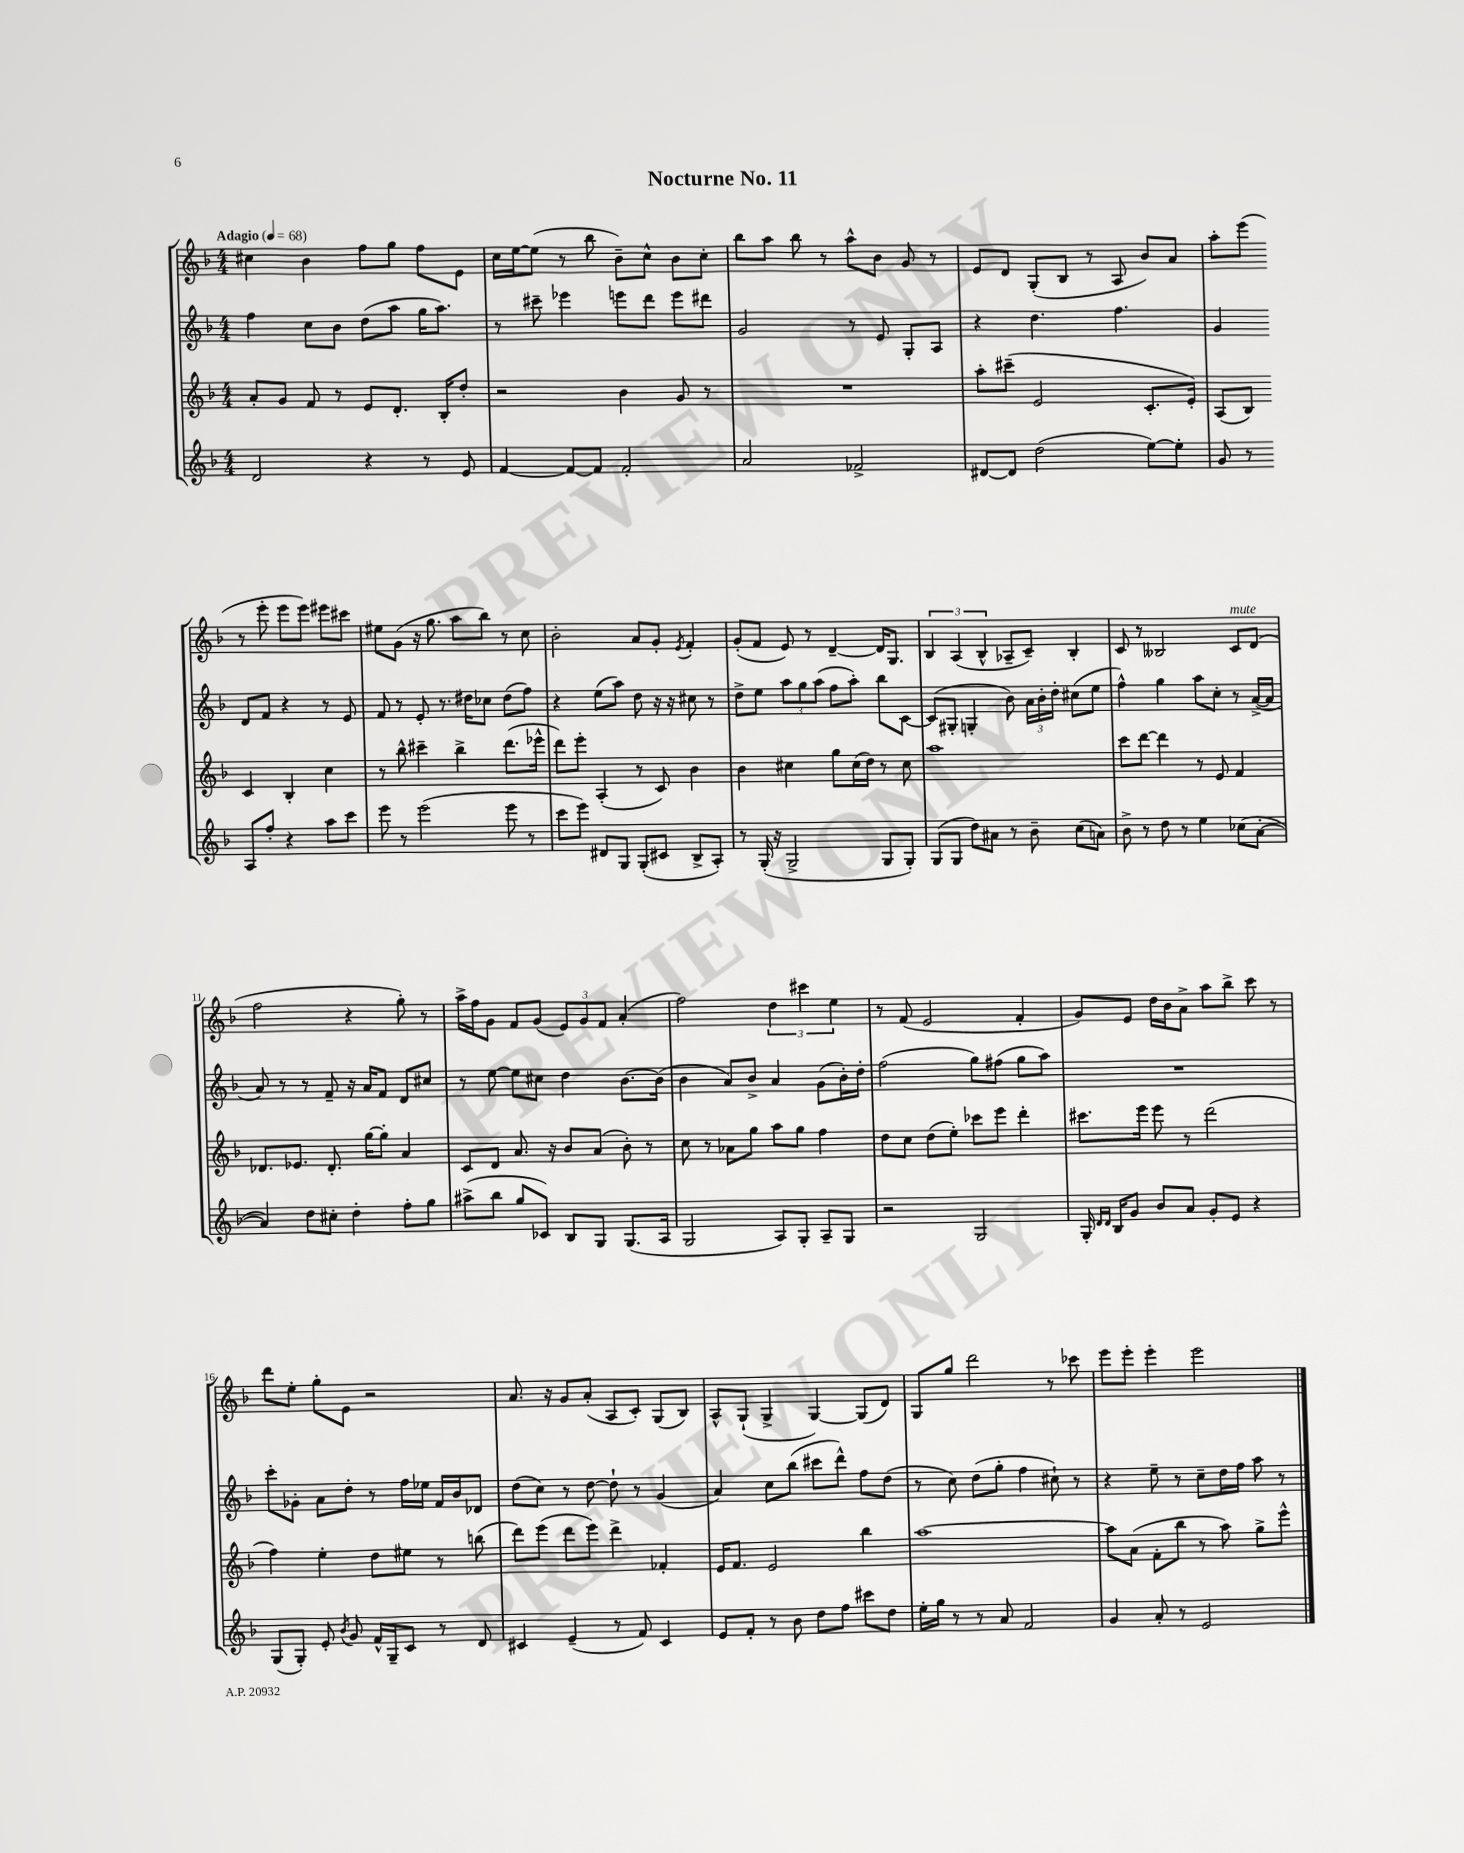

**kern	**kern	**kern	**kern
*part4	*part3	*part2	*part1
*staff4	*staff3	*staff2	*staff1
*clefG2	*clefG2	*clefG2	*clefG2
*k[b-]	*k[b-]	*k[b-]	*k[b-]
*M4/4	*M4/4	*M4/4	*M4/4
*MM68	*MM68	*MM68	*MM68
=1	=1	=1	=1
!	!	!	!LO:TX:a:B:t=Adagio
2d/	8a'/L	4ff\	4cc#X\
.	8g/J	.	.
.	8f/	8cc\L	4b-\
.	8r	8b-\J	.
4r	8e/L	(8dd\L	8ff\L
.	8.d'/J	8aa\J	8gg\J
8r	.	16gg\KL	8ff\L
.	16B-'/KL	8.aa\J)	.
8e/	8dd'/J	.	8e\J
=2	=2	=2	=2
[4f/	2r	8r	16cc\LL
.	.	.	[16ee\J
.	.	8ccc#X~\	(8ee\J]
8f/L_	.	4eee-X\	8r
8f/J]	.	.	8bb-\
2f'/	4b-\	8eeen\L	8b-~\L)
.	.	8ddd\J	8cc^^\J
.	8g/	8eee\L	8b-\L
.	8r	8ddd#X\J	8cc'\J
=3	=3	=3	=3
2a/	1r	2g/	8bb-\L
.	.	.	8aa\J
.	.	.	8bb-\
.	.	.	8r
2f-X^/	.	8r	8aa^^\L
.	.	8e/	8b-\J
.	.	8G'/L	8g/
.	.	8A/J	8r
=4	=4	=4	=4
[8d#X/L	8aa'\L	4r	8e/L
8d#/J]	(8ccc#X~\J	.	8d/J
(2dd\	2e/	4.dd\	(8G'/L
.	.	.	8B-/J
.	.	.	8r
.	.	4.ff\	8A/
[8ee\L)	8.c'/L	.	8b-/L)
8ee'\J]	.	.	8a/J
.	16e'/Jk)	.	.
=5	=5	=5	=5
8g/	(8A/L	4g/	8aa'\L
8r	8B-/J)	.	(8eee\J
8A/L	4c/	8d/L	8r
8ff'/J	.	8f/J	8eee'\
4r	4B-'/	4r	8eee\L
.	.	.	8eee\J)
8aa\L	4cc\	8r	8eee#X\L
8ccc\J	.	8e/	8ccc#X\J
!!LO:LB:g=z
=6	=6	=6	=6
8eee\	8r	8f/	8ee#X\L
8r	8bb-^^\	8r	(8g\J
(2eee\	4ccc#X~\	8e'/	16r
.	.	.	8.gg\
.	.	8.r	.
.	4bb-^\	.	8aa\L
.	.	16dd#X\KL	.
.	.	8cc-X\J	8bb-\J)
8eee\	(8.ddd\L	(8dd#\L	8r
8r	.	8ff\J)	8cc\
.	16eee-X^^\Jk	.	.
=7	=7	=7	=7
8ccc\L	8ddd\L)	4r	2b-'\
8eee\J)	8eee'\J	.	.
8d#X/L	(4A'/	(8ee\L	.
8G/J	.	8aa\J)	.
(8G'/L	8r	8dd\	8a/L
8c#X/J	8c/)	16r	8g'/J
.	.	16r	.
.	.	.	8qe/
8B-^/L	4b-\	8cc#X\	4f'/
8A'/J)	.	8r	.
=8	=8	=8	=8
8r	4b-\	8dd^\L	(8g'/L
(16G'/	.	8ee\J	8f/J
16r	.	.	.
2G^/	4cc#X\	12aa\L	8e/)
.	.	12gg\	.
.	.	.	8r
.	.	(12aa\J	.
.	8gg\L	8ff\L	[4d~/
.	(16cc#\L	8aa'\J)	.
.	16dd\JJ)	.	.
8G/L	8r	8bb-\L	16d/KL]
.	.	.	8.G/J
8G'/J)	8cc#\	[8c\J	.
=9	=9	=9	=9
(8G/L	1aa	(8c/L]	6B-/
8G/J	.	8G#X'/J	.
.	.	.	(6A/
8dd\L)	.	4Gn'/	.
.	.	.	6B-^^/
8a#X\J	.	.	.
8r	.	8b-\)	8A-X~/L
8b-~\	.	24a\LL	8c~/J)
.	.	24b-'\	.
.	.	24dd'\JJ	.
(8cc\L	.	(8cc#X\L	4B-'/
8an\J)	.	8ee\J	.
=10	=10	=10	=10
8b-^\	8ccc\L	4ff^^\)	8c/
8r	[8ddd\J	.	8r
8dd\	4ddd\]	4gg\	2B--X/
8r	.	.	.
4ee\	8r	8aa\L	.
.	8e/	8cc'\J	.
!	!	!	!LO:TX:a:i:t=mute
(8cc-X\L	4f/	8r	8c/L
[8a'\J	.	([16a^/LL	(8d/J
.	.	16a/JJ]	.
!!LO:LB:g=z
=11	=11	=11	=11
4a/])	8.d-X/L	8a/)	2ff\
.	.	8r	.
.	8.e-X/J	.	.
8dd\L	.	8r	.
8cc#X'\J	8.d-'/	8f~/	.
4dd'\	.	16r	4r
.	[16gg\KL	16a/KL	.
.	8gg'\J]	8f/J	.
8ff'\L	4a/	8d/L	8gg'\)
8gg\J	.	8cc#X/J	8r
=12	=12	=12	=12
(8aa#X^\L	8c/L	8r	16aa^\LL
.	.	.	16ff\J
8bb-\J	8d/J	[8ee\	8g\J
8gg/L	8.a/	8ee\L]	8f/L
8c-X/J)	.	8cc#X\J	(8g/J
.	16r	.	.
8B-/L	8b-/L	4dd\	12e/L)
.	.	.	12g/
8G/J	(8a/J	.	.
.	.	.	12f/J
(8.G/L	8b-'\)	[8.b-\L	(4a'/
.	8r	.	.
16A/Jk	.	(16b-\Jk]	.
=13	=13	=13	=13
2G/	8cc\	4b-\	2ff\)
.	8r	.	.
.	8a-X\L	8a/L)	.
.	8gg\J	8b-^/J	.
8A/L)	8aa\L	4a/	6dd\
8G'/J	8gg\J	.	.
.	.	.	6ccc#X\
8A~/L	4ff\	(8g\L	.
.	.	.	6ee\
8G/J	.	16b-'\L)	.
.	.	16dd'\JJ	.
=14	=14	=14	=14
2r	8dd\L	(2ff\	8r
.	8cc\J	.	(8f/
.	(8dd\L	.	2e/
.	8ee'\J)	.	.
2G/	8ccc-X\L	8gg\L)	.
.	8eee\J	(8ff#X\J	.
.	4ddd'\	8gg\L	4f'/
.	.	8aa\J)	.
=15	=15	=15	=15
16G'/	8.ccc#X\L	1r	8g/L)
16qqd/LL	.	.	.
16qqd/JJ	.	.	.
16B-/KL	.	.	.
8g/J	.	.	8e/J
.	16eee\Jk	.	.
8b-/L	8eee\	.	16dd\LL
.	.	.	16b-\J
8a/J	8r	.	8a^\J
8g'/L	(2ddd\	.	8aa\L
8e/J	.	.	8bb-^\J
4r	.	.	8ccc\
.	.	.	8r
!!LO:LB:g=z
=16	=16	=16	=16
(8G/L	4ff\)	8ccc'\L	8ddd\L
8G'/J)	.	8g-X'\J	8ee'\J
8e'/	4ee'\	8a\L	8gg'\L
8qb-/	.	.	.
8g/	.	8dd'\J	8e\J
16f^^/LL	8dd\L	8r	2r
16G~/J	.	.	.
8c/J	8ee#X\J	16ff\LL	.
.	.	16ee-X\JJ	.
8r	8r	16f/LL	.
.	.	16b-/J	.
8d/	(8bbn\	8d-X/J	.
=17	=17	=17	=17
4c#X/	8ddd\L)	(8dd\L	8.a/
.	(8eee\J	8cc\J)	.
.	.	.	16r
(4e~/	8ddd\L	8r	8g/L
.	8eee\J)	[8dd\	(8a'/J
8r	4ddd^\	8dd`\]	8A/L
8f/)	.	8r	8c'/J)
4c#/	4f-X'/	(4g/	(8G/L
.	.	.	8B-/J)
=18	=18	=18	=18
8e/L	16e/KL	4a/)	8A^^/L
.	8.f/J	.	.
8f'/J	.	.	(8G`/J
8r	2e/	8cc\L	4G^/
8b-\	.	(8bb-\J	.
8dd\L	.	8ccc#X\L	[4G/)
8ff\J	.	8ddd^^\J)	.
8ccc#X\L	4bb-\	8ff\L	(8G/L]
8dd\J	.	(8dd\J	8d/J)
=19	=19	=19	=19
16ee'\LL	[1aa	8r	8G/L
16gg\JJ	.	.	.
8r	.	8cc\)	8gg/J
8r	.	(8dd\L	2ddd\
8a/	.	8gg'\J	.
2f/	.	4ff\	.
.	.	8cc#X`\)	8r
.	.	8r	8ccc-X\
=20	=20	=20	=20
4g/	8aa\L]	4r	8eee\L
.	(8a\J	.	8eee'\J
8a'/	8f'\L	8ee~\	4eee'\
8r	8bb-\J	8r	.
2e/	8r	8cc~\L	2eee\
.	8aa\)	16dd\L	.
.	.	16ff\JJ	.
.	8gg^\L	8aa\	.
.	8eee^^\J	8r	.
==	==	==	==
*-	*-	*-	*-
